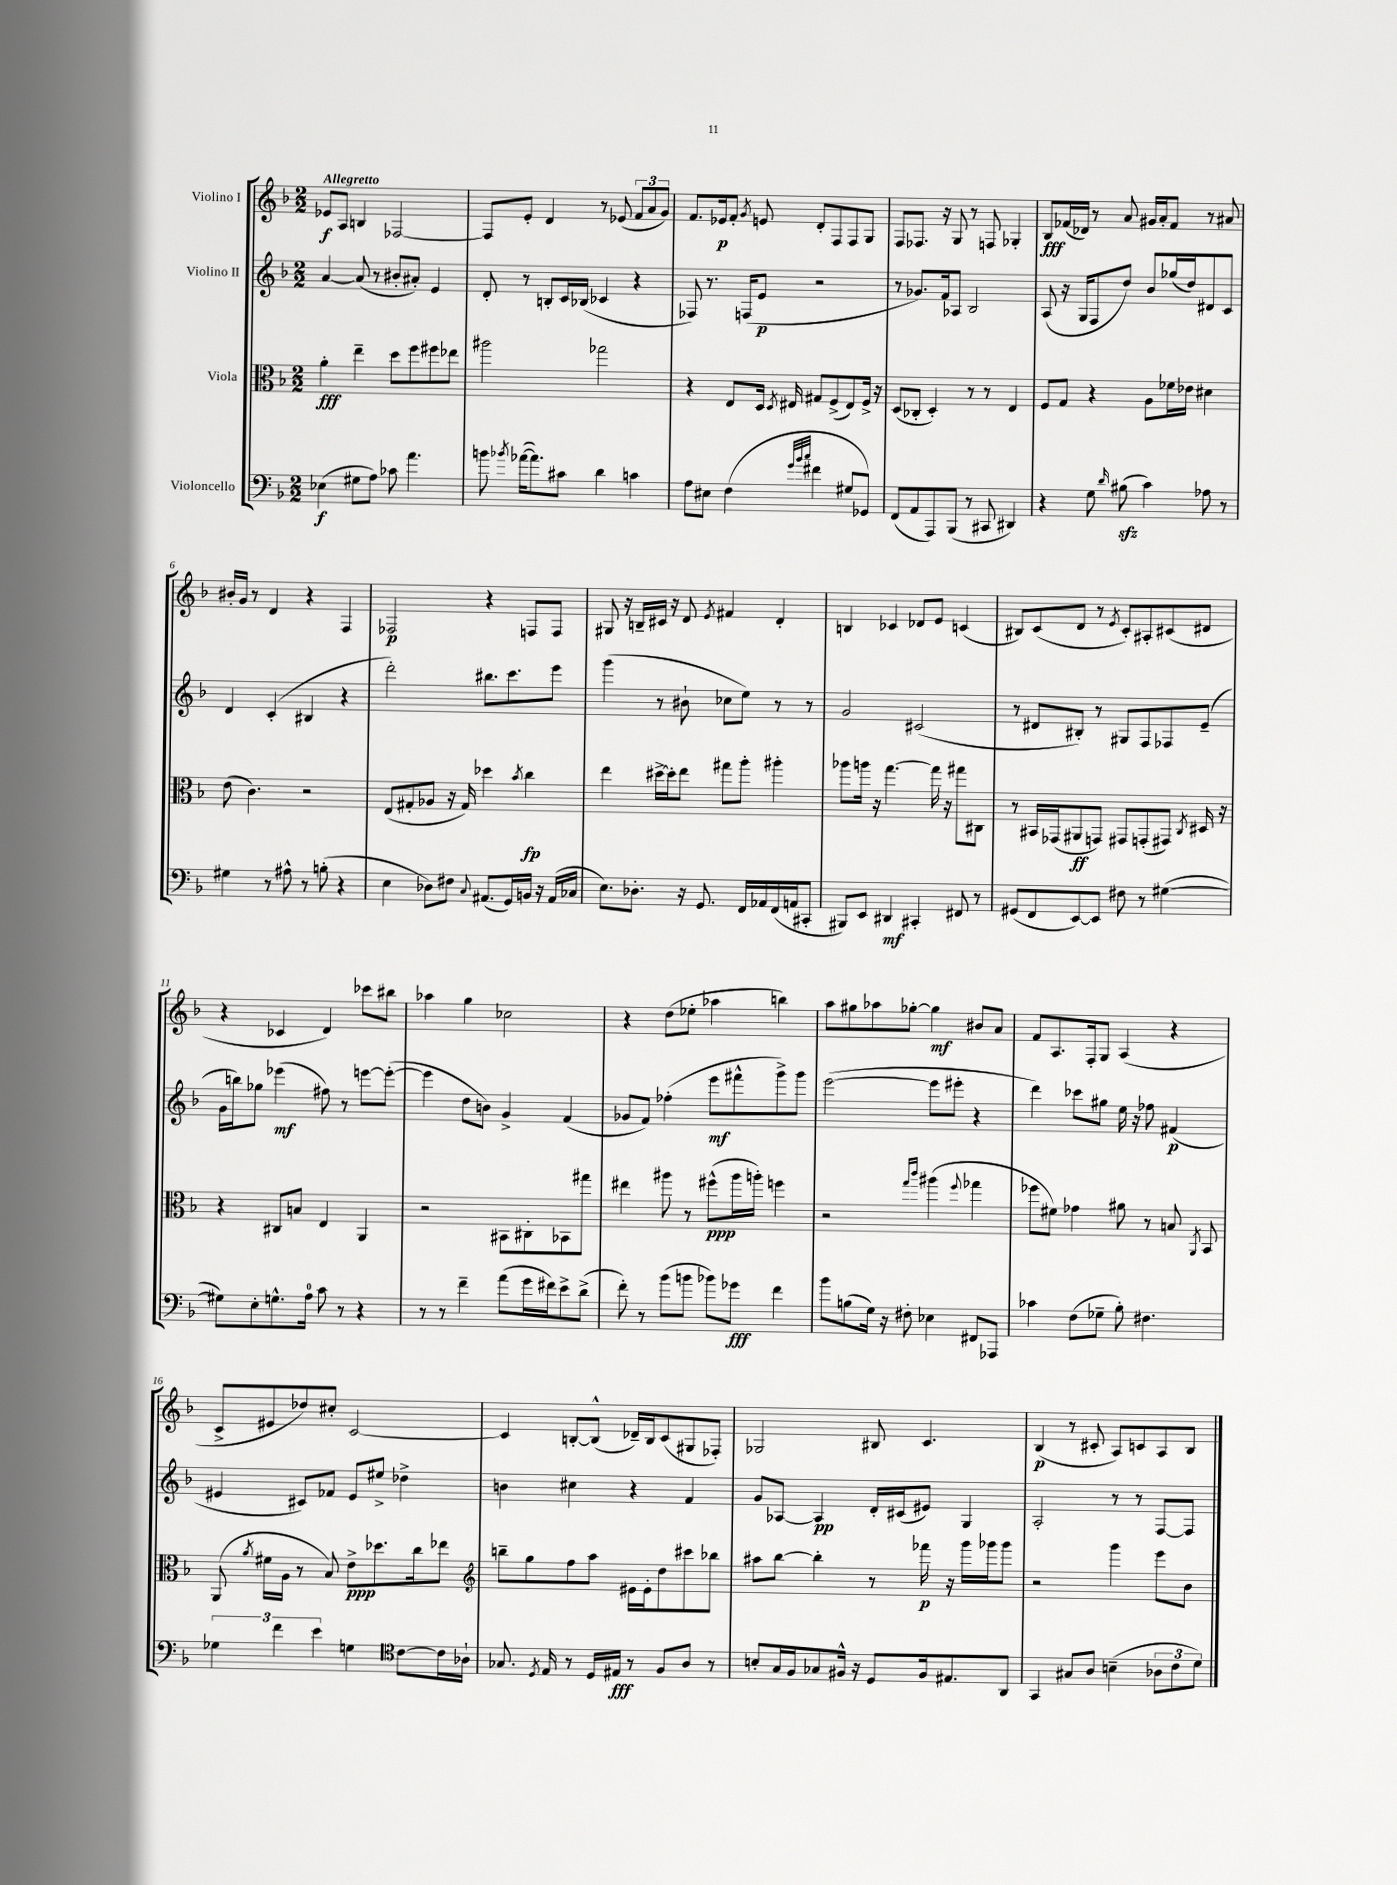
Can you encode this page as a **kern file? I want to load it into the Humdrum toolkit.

**kern	**kern	**kern	**kern
*staff4	*staff3	*staff2	*staff1
*clefF4	*clefC3	*clefG2	*clefG2
*k[b-]	*k[b-]	*k[b-]	*k[b-]
*M2/2	*M2/2	*M2/2	*M2/2
(4E-	4a'	[4a	8e-
.	.	.	8A
8G#	4ee~	(8a]	4B
8A)	.	8r	.
8c-	8dd	8b#'	[2F-
4.a	8ff	8a#')	.
.	8ff#	4e	.
.	8ee-	.	.
=	=	=	=
8b	2aa#	8d'	8F-]
8qb-	.	.	.
([16a-	.	8r	8e'
8.a-])	.	.	.
.	.	8B'	4d
8c#	.	16c	.
.	.	(16B-	.
4d	2gg-	4c-	8r
.	.	.	(8e-
4c	.	4r	12f
.	.	.	12a
.	.	.	12g)
=	=	=	=
8A	4r	8F-)	8.f
8E#	.	8.r	.
.	.	.	16e-
(4F	8E	.	8f'
.	.	(16F	.
.	.	.	8qg
.	16D	8e	8e
.	8qD	.	.
.	16E#	.	.
32qqg	.	.	.
32qqb-	.	.	.
32qqcc	.	.	.
4f#	8G#	2r	8d'
.	(8F^	.	8F
8G#	8E#)	.	8F
8GG-)	16F^	.	8G
.	16r	.	.
=	=	=	=
(8FF	(8D	8r	8F
8AA	8C-'	8.g-)	8.F-
8AAA)	4D')	.	.
.	.	16f	16r
(8BBB-	.	8A-	8G
8r	8r	2B-	8r
8CC#	8r	.	8F
4DD#)	4E	.	4G-'
=	=	=	=
4r	8F	(8A	8B-
.	8G	16r	(16f-
.	.	16G	16d-)
8G	4r	8F	8r
16qqd	.	.	.
(8B#	.	8dd)	8a
4c)	8A	8b-	16g#
.	.	.	16a'
.	16f-	(16gg-	8f-
.	16e-	16dd)	.
8A-	4d#	8d#	8r
8r	.	8c	8a#
=	=	=	=
4G#	(8e	4d	16b#'
.	.	.	16g
.	4.c)	.	8r
8r	.	(4c'	4d
8A#^^	.	.	.
8r	2r	4B#	4r
(8B'	.	.	.
4r	.	4r	4F
=	=	=	=
4E	(8E	2ddd')	2F-
.	8G#'	.	.
8D-)	8A-	.	.
8F#	16r	.	.
.	16G#)	.	.
8qqC	.	.	.
(8.AA#	4dd-	8.bb#	4r
16GG)	.	8.ccc	.
.	8qb-	.	.
16BB	4cc	.	8F
16r	.	.	.
(16AA#	.	8eee	8F
16C-	.	.	.
=	=	=	=
8.E)	4ee	(4ggg	8G#
.	.	.	16r
8.D-'	.	.	16B~
.	[16dd#^	8r	16c#
.	16dd#']	.	16r
16r	8ee	8b#`	8d
8.GG	.	.	.
.	.	.	8qe
.	8gg#	8cc-	4f#
16FF	8aa'	8ee)	.
16AA-	.	.	.
(16FF	4aa#'	8r	4d'
16AA	.	.	.
8CC#'	.	8r	.
=	=	=	=
8BBB#)	8aa-	2g	4B
8EE	16aa	.	.
.	16r	.	.
4DD#	[4.gg	.	4c-
4CC#'	.	(2c#	8d-
.	16gg]	.	8e
.	16r	.	.
8FF#	8gg#	.	(4c
8r	8C#	.	.
=	=	=	=
(8GG#	8r	8r	8B#)
8FF	16BB#	8d#	(8c
.	(16GG-	.	.
[8EE)	8AA#	8B#')	8d
8EE]	8GG)	8r	8r
.	.	.	8qe
8F#	8GG#	8G#	8c')
8r	(8GG'	8F	8A#'
([4G#	8GG#)	8F-	(8c#
.	8qC	.	.
.	16D#	(8e~	8d#
.	16r	.	.
=	=	=	=
8G#])	4r	16g	4r
.	.	16bb)	.
8E'	.	8gg-	.
8.G^^	8C#	(4eee-	4c-
.	8B	.	.
16A	.	.	.
8c	4E	8ff#)	4d)
8r	.	8r	.
4r	4AA	[8eee	8ccc-
.	.	(8eee'_	8bb#
=	=	=	=
8r	2r	4eee]	4aa-
8r	.	.	.
4f~	.	8dd	4gg
.	.	8b)	.
(8a	8BB#	4g^	2cc-
16g	8C#'	.	.
16f#)	.	.	.
8e^	8BB-	(4f	.
(8d^	8gg#	.	.
=	=	=	=
8f')	4ee#	8g-	4r
8r	.	8f)	.
(8b-	8aa#	(4ff-'	(8dd
8b	8r	.	8ee-'
8b-)	(8ff#^^	8eee	4aa-
8g-	16aa#	8fff#^^	.
.	16aa')	.	.
4f	4ff	8ggg^)	4bb)
.	.	8ggg	.
=	=	=	=
8b-	2r	([2eee	8aa
(8B	.	.	8gg#
16G)	.	.	8aa-
16r	.	.	.
8F#'	.	.	[8gg-'
.	16qqgg	.	.
.	16qqccc	.	.
4E-	(4aa#	8eee]	4gg-]
.	.	8eee#'	.
.	8qqff	.	.
8FF#	4gg-	4r	8b#
8AAA-	.	.	8a
=	=	=	=
4c-	8ff-	4ddd)	8f
.	8f#)	.	8.A
(8F	4g-	8ccc-	.
.	.	.	16F'
8G-~	.	8gg#	8G
8B-')	8a#	16ee	(4A
.	.	16r	.
4.F#	8r	8ff-	.
.	8B	(4f#	4r
.	8qAA	.	.
.	8BB-	.	.
=	=	=	=
6G-	(8AA	4e#	8c^
.	8qa	.	.
.	16f#	.	8e#
6f	.	.	.
.	16A	.	.
.	8r	8c#)	8dd-)
6e	.	.	.
.	8B-)	8f-	8cc#'
4G	8e^	8e#	[2c
.	8.dd-	8ee#^	.
*clefC4	*	*	*
[8c	.	4dd-^	.
.	16cc	.	.
16c]	8ee-	.	.
16A-`	.	.	.
=	=	=	=
*	*clefG2	*	*
8.G-	8bb~	4b	4c]
.	8gg	.	.
8qD	.	.	.
16E	.	.	.
8r	8ff	4cc#	[8B'
16D	8aa	.	(8B^^]
16E#	.	.	.
8r	16e#	4r	16d-~)
.	16e#'	.	16B
8F	8dd	.	(8c
8A	8ccc#	4f	8G#
8r	8bb-	.	8F-')
=	=	=	=
8B'	8aa#	8g	2G-
16G	[8bb-	[8A-	.
16F	.	.	.
8G-	4bb-']	4A-]	.
16F#^^	.	.	.
16r	.	.	.
8D	8r	16d'	8B#
.	.	(16c#	.
16F#	16fff-	8e#)	4.c
8.E#	16r	.	.
.	16ggg	4G	.
.	16ggg-	.	.
8AA	8ggg-	.	.
=	=	=	=
4GG	2r	2A'	(4B-
8G#	.	.	8r
8A	.	.	8c#'
(4B~	4ggg	8r	8A)
.	.	8r	8c
12A-	8eee	[8F	8A
12c	.	.	.
.	8b-	8F]	8B-
12d)	.	.	.
==	==	==	==
*-	*-	*-	*-
